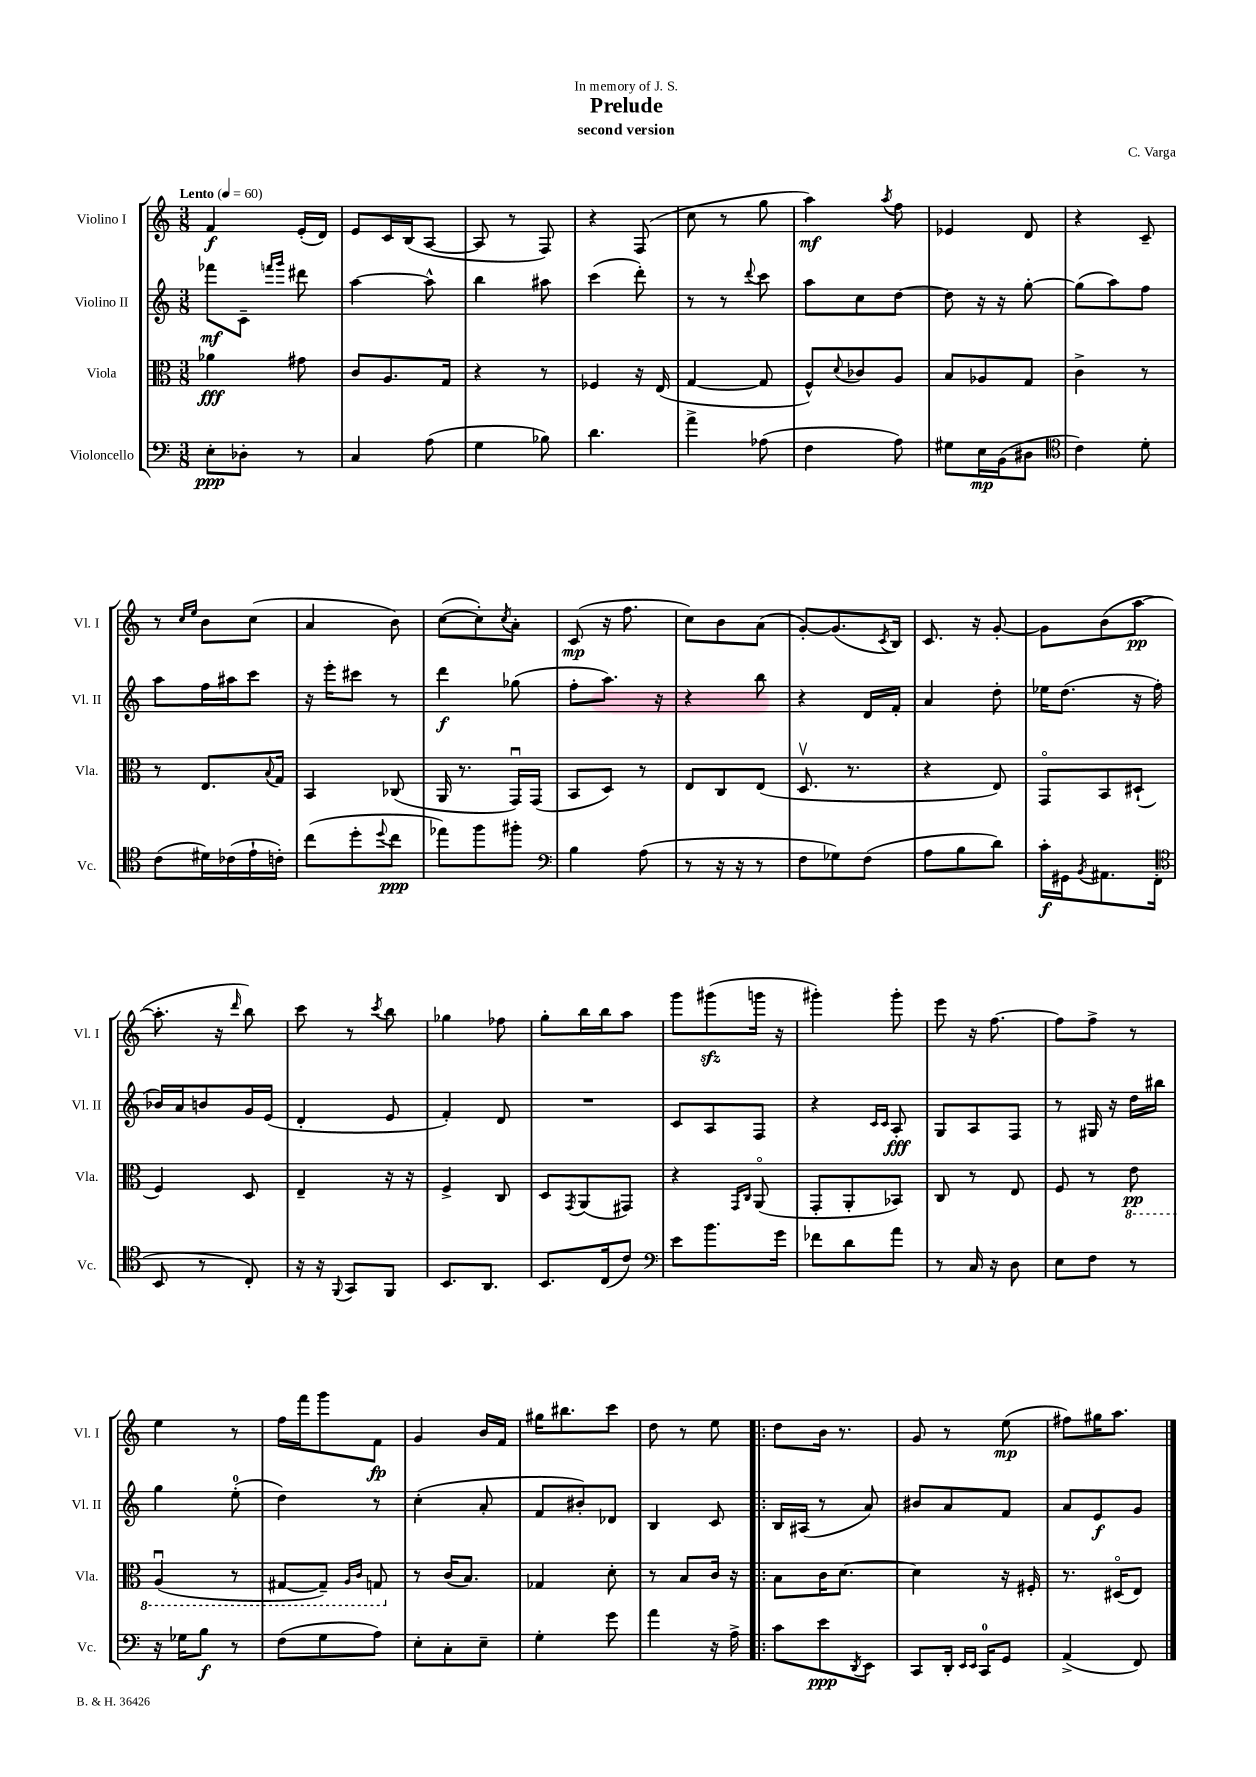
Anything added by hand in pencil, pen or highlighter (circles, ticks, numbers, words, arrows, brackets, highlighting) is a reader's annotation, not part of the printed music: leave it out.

**kern	**kern	**kern	**kern
*staff4	*staff3	*staff2	*staff1
*clefF4	*clefC3	*clefG2	*clefG2
*k[]	*k[]	*k[]	*k[]
*M3/8	*M3/8	*M3/8	*M3/8
*MM60	*MM60	*MM60	*MM60
8E'	4a-	8fff-	4f
8D-'	.	8c~	.
.	.	16qqfff	.
.	.	16qqggg	.
8r	8g#	8ddd#	(16e'
.	.	.	16d)
=	=	=	=
4C	8c	[4aa	8e
.	8.A	.	16c
.	.	.	(16B
(8A	.	8aa^^]	[8A
.	16G	.	.
=	=	=	=
4G	4r	4bb	8A]
.	.	.	8r
8B-)	8r	8aa#	8F)
=	=	=	=
4.d	4F-	(4ccc	4r
.	16r	8ddd')	(8F
.	(16E	.	.
=	=	=	=
4a^	[4G	8r	8cc
.	.	8r	8r
.	.	8qqddd	.
(8A-	8G]	8ccc	8gg
=	=	=	=
4F	8F^^)	8aa	4aa)
.	8qqd	.	.
.	8c-	8cc	.
.	.	.	8qaa
8A)	8A	[8dd	8ff
=	=	=	=
8G#	8B	8dd]	4e-
16E	8A-	16r	.
(16BB	.	16r	.
8D#	8G	[8gg'	8d
=	=	=	=
*clefC4	*	*	*
4c)	4c^	(8gg]	4r
.	.	8aa)	.
8d'	8r	8ff	8c~
=	=	=	=
(8c	8r	8aa	8r
.	.	.	16qqcc
.	.	.	16qqee
16d#)	8.E	16ff	8b
(16c-	.	16aa#	.
16e`	.	8ccc	(8cc
.	8qqB	.	.
16c')	16G	.	.
=	=	=	=
(8cc	4BB	16r	4a
.	.	16eee'	.
8dd'	.	8ccc#	.
8qqdd	.	.	.
8cc	(8C-	8r	8b)
=	=	=	=
8ee-)	16AA	4ddd	([8cc
.	8.r	.	.
8ff	.	.	8cc'])
.	.	.	8qcc
8ff#'	16GGu)	(8gg-	8a'
.	(16GG	.	.
=	=	=	=
*clefF4	*	*	*
4B	8BB	8ff'	(8c
.	8D)	8.aa)	16r
.	.	.	8.ff
(8A	8r	.	.
.	.	16r	.
=	=	=	=
8r	8E	4r	8cc)
16r	8C	.	8b
16r	.	.	.
8r	(8E	8bb	(8a
=	=	=	=
8F	8.Dv	4r	[8g')
8G-)	.	.	(8.g]
.	8.r	.	.
(8F	.	16d	.
.	.	.	8qc
.	.	16f'	16B)
=	=	=	=
8A	4r	4a	8.c
8B	.	.	.
.	.	.	16r
8d)	8E)	8dd'	[8g'
=	=	=	=
16c'	8GGo	16ee-	8g]
16GG#	.	(8.dd	.
8qBB	.	.	.
8.AA#	8BB	.	(8b
.	(8D#`	16r	[8aa
(16FF	.	16ff'	.
=	=	=	=
*clefC4	*	*	*
8BB	4F)	16b-)	8.aa']
.	.	16a	.
8r	.	8b	.
.	.	.	16r
.	.	.	16qqddd
8C')	8D	16g	8bb)
.	.	(16e	.
=	=	=	=
16r	4E~	4d'	8ccc
16r	.	.	.
8qqFF	.	.	.
8GG	.	.	8r
.	.	.	8qccc
8FF	16r	8e	8bb
.	16r	.	.
=	=	=	=
8.BB	4F^	4f')	4gg-
8.AA	.	.	.
.	8C	8d	8ff-
=	=	=	=
8.BB	8D	4.r	8gg'
.	8qGG	.	.
.	(8AA	.	16bb
(16C	.	.	16bb
8c)	8GG#)	.	8aa
=	=	=	=
*clefF4	*	*	*
8e	4r	8c	8ggg
8.b	.	8A	(8ggg#
.	16qqGG	.	.
.	16qqC	.	.
.	(8AAo	8F	16ggg
16g	.	.	16r
=	=	=	=
8f-	8GG'	4r	4ggg#')
8d	8AA'	.	.
.	.	16qqc	.
.	.	16qqc	.
8a	8BB-)	8A'	8ggg#'
=	=	=	=
8r	8C	8G	8eee
16C	8r	8A	16r
16r	.	.	[8.ff
8D	8E	8F	.
=	=	=	=
8E	8F	8r	8ff]
8F	8r	16G#	8ff^
.	.	16r	.
8r	8E	16dd	8r
.	.	16bb#	.
=	=	=	=
16r	(4AAu	4gg	4ee
16G-	.	.	.
8B	.	.	.
8r	8r	(8ee'	8r
=	=	=	=
(8F	[8GG#	4dd)	16ff
.	.	.	16fff
8G	8GG#~])	.	8ggg
.	16qqAA	.	.
.	16qqC	.	.
8A)	8GG	8r	8f
=	=	=	=
8E'	8r	(4cc'	4g
8C'	(16c	.	.
.	8.B)	.	.
8E~	.	8a'	16b
.	.	.	16f
=	=	=	=
4G'	4G-	8f	16gg#
.	.	.	8.bb#
.	.	8b#')	.
8g	8d'	8d-	8ccc
=	=	=	=
4a	8r	4B	8dd
.	8B	.	8r
16r	16c	8c	8ee
16A^	16r	.	.
=!|:	=!|:	=!|:	=!|:
8c	8B	16B	8dd
.	.	(16A#	.
8e	16c	8r	16b
.	[8.d	.	8.r
8qDD	.	.	.
8EE	.	8a)	.
=	=	=	=
8CC	4d]	8b#	8g
16DD'	.	8a	8r
16qqEE	.	.	.
16qqEE	.	.	.
16CC	.	.	.
8GG	16r	8f	(8ee
.	16F#'	.	.
=	=	=	=
(4AA^	8.r	8a	8ff#)
.	.	8e	16gg#
.	(16D#o	.	8.aa
8FF)	8E)	8g	.
==	==	==	==
*-	*-	*-	*-
